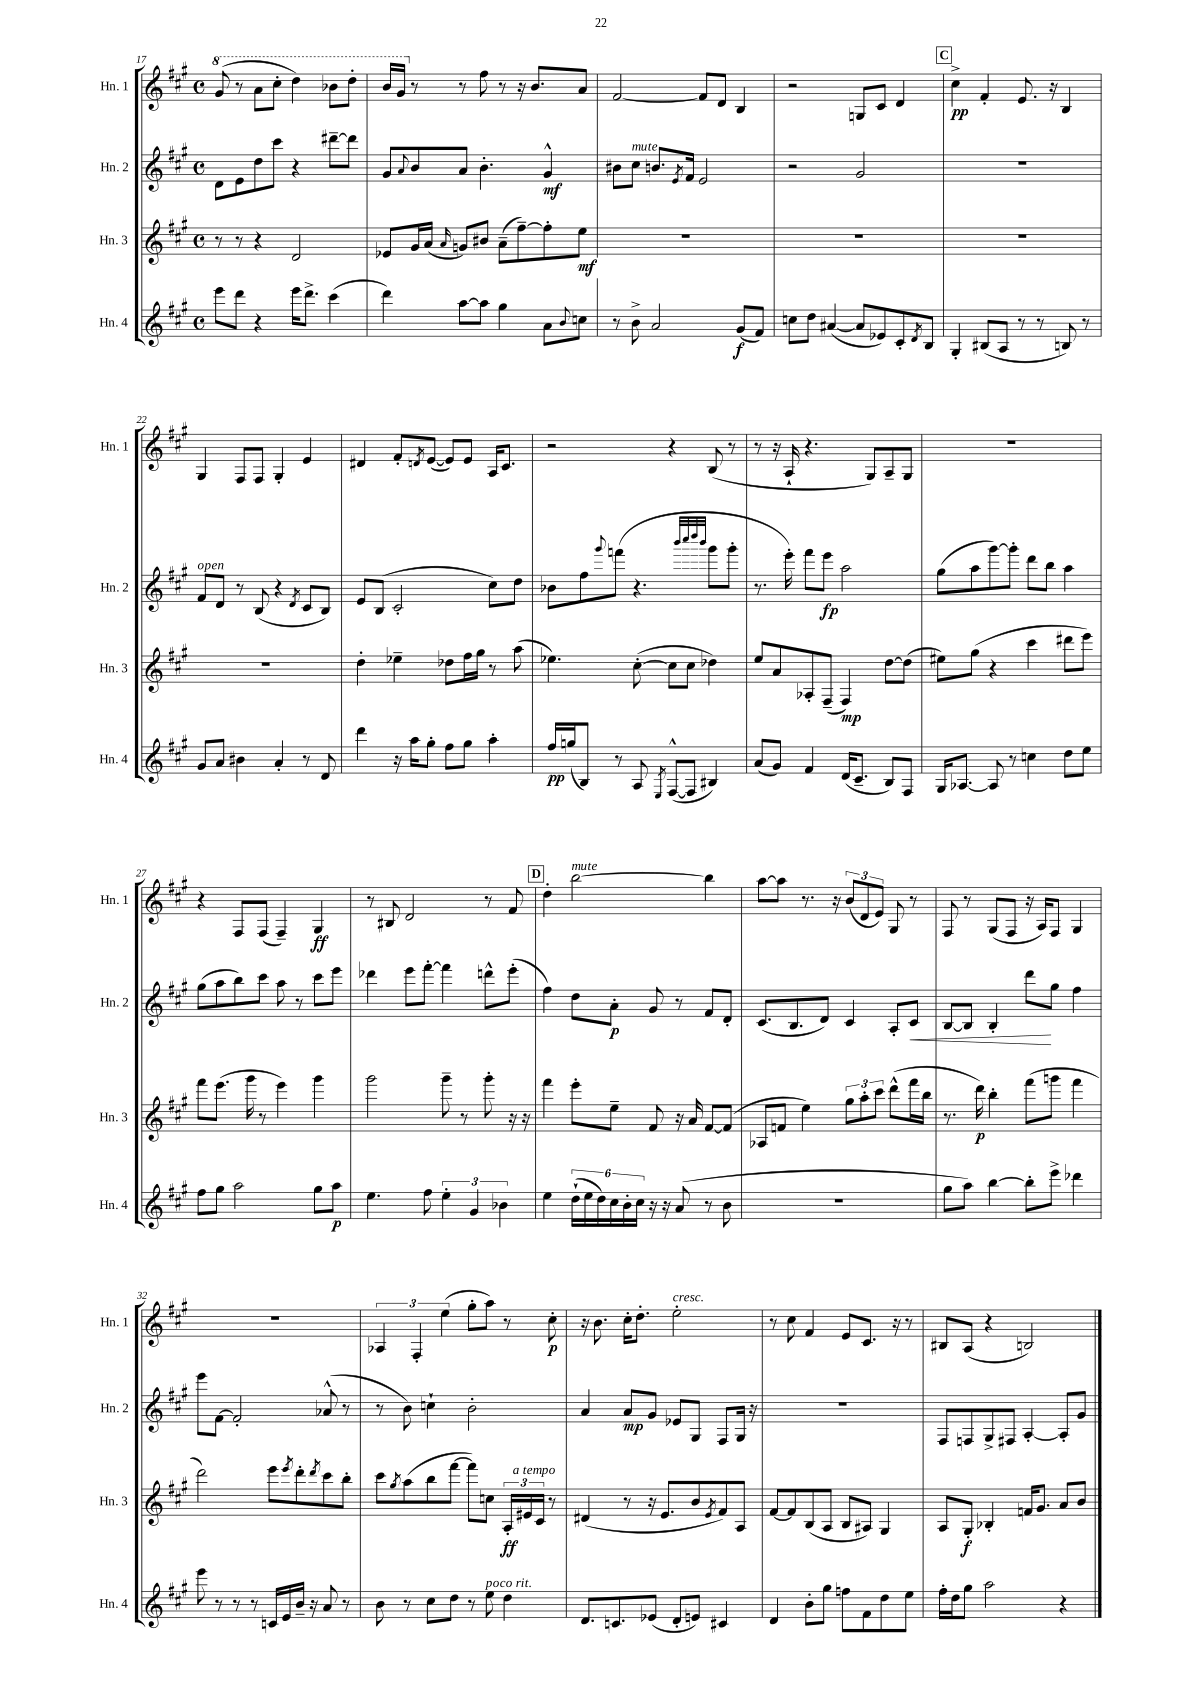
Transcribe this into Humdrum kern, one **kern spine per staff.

**kern	**dynam	**kern	**dynam	**kern	**dynam	**kern	**dynam
*part4	*part4	*part3	*part3	*part2	*part2	*part1	*part1
*staff4	*staff4	*staff3	*staff3	*staff2	*staff2	*staff1	*staff1
*I"Hn. 4	*	*I"Hn. 3	*	*I"Hn. 2	*	*I"Hn. 1	*
*I'Hn. 4	*	*I'Hn. 3	*	*I'Hn. 2	*	*I'Hn. 1	*
*clefG2	*	*clefG2	*	*clefG2	*	*clefG2	*
*k[f#c#g#]	*	*k[f#c#g#]	*	*k[f#c#g#]	*	*k[f#c#g#]	*
*M4/4	*	*M4/4	*	*M4/4	*	*M4/4	*
*met(c)	*	*met(c)	*	*met(c)	*	*met(c)	*
*	*	*	*	*	*	*8va	*
=17	=17	=17	=17	=17	=17	=17	=17
8eee\L	.	8r	.	8d\L	.	(8gg#/	.
8ddd\J	.	8r	.	8e\	.	8r	.
4r	.	4r	.	8dd\	.	8aa\L	.
.	.	.	.	8ccc#\J	.	8ccc#'\J	.
16eee\KL	.	2d/	.	4r	.	4ddd\)	.
8.ddd^\J	.	.	.	.	.	.	.
(4ccc#\	.	.	.	[8ddd#X~\L	.	8bb-X\L	.
.	.	.	.	8ddd#\J]	.	8ddd'\J	.
=18	=18	=18	=18	=18	=18	=18	=18
4ddd\)	.	8e-X/L	.	8g#/L	.	16bb/LL	.
.	.	.	.	.	.	16gg#/JJ	.
.	.	.	.	8qqa/	.	.	.
*	*	*	*	*	*	*X8va	*
.	.	16g#/L	.	8b/	.	8r	.
.	.	(16a/JJ	.	.	.	.	.
.	.	16qqa/	.	.	.	.	.
[8aa\L	.	8gn/L)	.	8a/J	.	8r	.
8aa\J]	.	8b#X/J	.	4.b'\	.	8ff#\	.
4gg#\	.	(8a~\L	.	.	.	8r	.
.	.	[8ff#~\)	.	.	.	16r	.
.	.	.	.	.	.	8.b/L	.
8a\L	.	8ff#'\]	.	4g#^^/	mf	.	.
8qqb/	.	.	.	.	.	.	.
8ccn\J	.	8ee\J	mf	.	.	8a/J	.
=19	=19	=19	=19	=19	=19	=19	=19
8r	.	1r	.	8b#X\L	.	[2f#/	.
!	!	!	!	!LO:TX:a:i:t=mute	!	!	!
8b^\	.	.	.	8cc#\J	.	.	.
2a/	.	.	.	8.bn/L	.	.	.
.	.	.	.	8qe/	.	.	.
.	.	.	.	16f#/Jk	.	.	.
.	.	.	.	2e/	.	8f#/L]	.
.	.	.	.	.	.	8d/J	.
(8g#/L	f	.	.	.	.	4B/	.
8f#/J)	.	.	.	.	.	.	.
=20	=20	=20	=20	=20	=20	=20	=20
8ccn\L	.	1r	.	2r	.	2r	.
8dd\J	.	.	.	.	.	.	.
([4a#X/	.	.	.	.	.	.	.
8a#/L]	.	.	.	2g#/	.	8Gn/L	.
8e-X/)	.	.	.	.	.	8c#/J	.
8c#'/	.	.	.	.	.	4d/	.
8qd/	.	.	.	.	.	.	.
8B/J	.	.	.	.	.	.	.
!!LO:REH:place=s1:t=C
=21	=21	=21	=21	=21	=21	=21	=21
4G#'/	.	1r	.	1r	.	4cc#^\	pp
(8B#X/L	.	.	.	.	.	4f#'/	.
8A/J	.	.	.	.	.	.	.
8r	.	.	.	.	.	8.e/	.
8r	.	.	.	.	.	.	.
.	.	.	.	.	.	16r	.
8Bn/)	.	.	.	.	.	4B/	.
8r	.	.	.	.	.	.	.
!!LO:LB:g=z
=22	=22	=22	=22	=22	=22	=22	=22
!	!	!	!	!LO:TX:a:i:t=open	!	!	!
8g#/L	.	1r	.	8f#/L	.	4G#/	.
8a/J	.	.	.	8d/J	.	.	.
4b#X\	.	.	.	8r	.	8F#/L	.
.	.	.	.	(8B/	.	8F#/J	.
4a'/	.	.	.	4r	.	4G#'/	.
.	.	.	.	8qd/	.	.	.
8r	.	.	.	8c#/L	.	4e/	.
8d/	.	.	.	8B/J)	.	.	.
=23	=23	=23	=23	=23	=23	=23	=23
4ddd\	.	4dd'\	.	8e/L	.	4d#X/	.
.	.	.	.	(8B/J	.	.	.
16r	.	4ee-X~\	.	2c#'/	.	8f#'/L	.
16aa\KL	.	.	.	.	.	.	.
.	.	.	.	.	.	8qdn/	.
8gg#'\J	.	.	.	.	.	([8e/J	.
8ff#\L	.	8dd-X\L	.	.	.	8e/L])	.
8gg#\J	.	16ff#\L	.	.	.	8e/J	.
.	.	16gg#\JJ	.	.	.	.	.
4aa'\	.	8r	.	8cc#\L)	.	16A/KL	.
.	.	.	.	.	.	8.c#/J	.
.	.	(8aa\	.	8dd\J	.	.	.
=24	=24	=24	=24	=24	=24	=24	=24
16ff#/LL	pp	4.ee-X\)	.	8b-X\L	.	2r	.
(16ggn/J	.	.	.	.	.	.	.
8B/J)	.	.	.	8ff#\	.	.	.
.	.	.	.	8qqggg#/	.	.	.
8r	.	.	.	(8fffn\J	.	.	.
8A/	.	([8cc#'\	.	4.r	.	.	.
8qE/	.	.	.	.	.	.	.
([8F#^^/L	.	8cc#\L]	.	.	.	4r	.
8F#/J]	.	8cc#\J	.	.	.	.	.
.	.	.	.	32qqbbb/LLL	.	.	.
.	.	.	.	32qqcccc#/	.	.	.
.	.	.	.	32qqdddd/	.	.	.
.	.	.	.	32qqbbb/JJJ	.	.	.
4B#X/)	.	4dd-X\)	.	8ggg#\L	.	(8B/	.
.	.	.	.	8ggg#'\J	.	8r	.
=25	=25	=25	=25	=25	=25	=25	=25
(8a/L	.	8ee/L	.	8.r	.	8r	.
8g#/J)	.	8a/	.	.	.	16r	.
.	.	.	.	16eee'\)	.	16A`/	.
4f#/	.	8A-X'/	.	8fff#\L	.	4.r	.
.	.	(8F#~/J	.	8eee\J	fp	.	.
(16d/KL	.	4F#/)	mp	2aa\	.	.	.
8.c#~/J	.	.	.	.	.	.	.
.	.	.	.	.	.	8G#/L)	.
8B/L)	.	[8dd\L	.	.	.	8A~/	.
8F#/J	.	(8dd\J]	.	.	.	8G#/J	.
=26	=26	=26	=26	=26	=26	=26	=26
16G#/KL	.	8ee#X\L)	.	(8gg#\L	.	1r	.
[8.A-X/J	.	.	.	.	.	.	.
.	.	(8gg#\J	.	8aa\	.	.	.
8A-/]	.	4r	.	[8ggg#\)	.	.	.
8r	.	.	.	8ggg#'\J]	.	.	.
4ccn\	.	4ccc#\	.	8ddd\L	.	.	.
.	.	.	.	8bb\J	.	.	.
8dd\L	.	8ddd#X\L	.	4aa\	.	.	.
8ee\J	.	8eee\J)	.	.	.	.	.
!!LO:LB:g=z
=27	=27	=27	=27	=27	=27	=27	=27
8ff#\L	.	8fff#\L	.	(8gg#\L	.	4r	.
8gg#\J	.	(8.eee\J	.	8aa\	.	.	.
2aa\	.	.	.	8bb\)	.	8F#/L	.
.	.	16ggg#\	.	.	.	.	.
.	.	8r	.	8ccc#\J	.	(8F#/J	.
.	.	4eee\)	.	8aa\	.	4F#~/)	.
.	.	.	.	8r	.	.	.
8gg#\L	.	4ggg#\	.	8ccc#\L	.	4G#/	ff
8aa\J	p	.	.	8eee\J	.	.	.
=28	=28	=28	=28	=28	=28	=28	=28
4.ee\	.	2ggg#\	.	4ddd-X\	.	8r	.
.	.	.	.	.	.	8B#X/	.
.	.	.	.	8eee\L	.	2d/	.
8ff#\	.	.	.	[8fff#'\J	.	.	.
6ee'\	.	8ggg#~\	.	4fff#\]	.	.	.
.	.	8r	.	.	.	.	.
6g#/	.	.	.	.	.	.	.
.	.	8ggg#'\	.	8dddn^^\L	.	8r	.
6b-X\	.	.	.	.	.	.	.
.	.	16r	.	(8eee'\J	.	8f#/	.
.	.	16r	.	.	.	.	.
!!LO:REH:place=s1:t=D
=29	=29	=29	=29	=29	=29	=29	=29
4ee\	.	4fff#\	.	4ff#\)	.	4dd'\	.
!	!	!	!	!	!	!LO:TX:a:i:t=mute	!
(24dd`\LL	.	8eee'\L	.	8dd\L	.	[2bb\	.
24ee\	.	.	.	.	.	.	.
24dd\)	.	.	.	.	.	.	.
24cc#\	.	8ee~\J	.	8a'\J	p	.	.
24b'\	.	.	.	.	.	.	.
24cc#\JJ	.	.	.	.	.	.	.
16r	.	8f#/	.	8g#/	.	.	.
16r	.	.	.	.	.	.	.
(8a/	.	16r	.	8r	.	.	.
.	.	16a/	.	.	.	.	.
8r	.	[8f#/L	.	8f#/L	.	4bb\]	.
8b\	.	(8f#/J]	.	8d'/J	.	.	.
=30	=30	=30	=30	=30	=30	=30	=30
1r	.	8A-X/L	.	(8.c#/L	.	[8aa\L	.
.	.	8fn/J	.	.	.	8aa\J]	.
.	.	.	.	8.B/	.	.	.
.	.	4ee\)	.	.	.	8.r	.
.	.	.	.	8d/J)	.	.	.
.	.	.	.	.	.	16r	.
.	.	12gg#\L	.	4c#/	.	(12b/L	.
.	.	12aa'\	.	.	.	12d/	.
.	.	12ccc#\J	.	.	.	12e/J)	.
.	.	(8ddd^^\L	.	8A'/L	.	8G#/	.
!	!	!	!	!	!LO:HP:b	!	!
.	.	16fff#\L	.	8c#/J	<	8r	.
.	.	16bb\JJ	.	.	.	.	.
=31	=31	=31	=31	=31	=31	=31	=31
8gg#\L	.	8.r	.	[8B/L	.	8F#/	.
8aa\J)	.	.	.	8B/J]	.	8r	.
.	.	16ddd\)	p	.	.	.	.
[4bb\	.	4bb'\	.	4B'/	.	(8G#/L	.
.	.	.	.	.	.	8F#/J	.
8bb'\L]	.	(8fff#\L	.	8ddd\L	.	16r	.
.	.	.	.	.	.	16A/KL)	.
8eee^\J	.	8gggn\J	.	8gg#\J	[	8F#/J	.
4ddd-X\	.	4fff#\	.	4ff#\	.	4G#/	.
!!LO:LB:g=z
=32	=32	=32	=32	=32	=32	=32	=32
8eee\	.	2ddd\)	.	8eee\L	.	1r	.
8r	.	.	.	[8f#\J	.	.	.
8r	.	.	.	2f#'/]	.	.	.
8r	.	.	.	.	.	.	.
16cn/LL	.	8eee\L	.	.	.	.	.
16e/	.	.	.	.	.	.	.
.	.	8qeee/	.	.	.	.	.
16b~/JJ	.	8ddd'\	.	.	.	.	.
16r	.	.	.	.	.	.	.
.	.	8qddd/	.	.	.	.	.
8a/	.	8ccc#\	.	(8a-X^^/	.	.	.
8r	.	8bb'\J	.	8r	.	.	.
=33	=33	=33	=33	=33	=33	=33	=33
8b\	.	8ccc#\L	.	8r	.	6A-X/	.
.	.	8qgg#/	.	.	.	.	.
8r	.	(8aa\	.	8b\)	.	.	.
.	.	.	.	.	.	6F#'/	.
8cc#\L	.	8bb\	.	4ccn`\	.	.	.
.	.	.	.	.	.	(6ee\	.
8dd\J	.	[8fff#\J	.	.	.	.	.
8r	.	8fff#\L])	.	2b'\	.	8gg#'\L	.
!LO:TX:a:i:t=poco rit.	!	!	!	!	!	!	!
8ee\	.	8ccn\J	.	.	.	8aa\J)	.
4dd\	.	24A'/LL	ff	.	.	8r	.
!	!	!LO:TX:a:i:t=a tempo	!	!	!	!	!
.	.	24e#X/	.	.	.	.	.
.	.	24c#/JJ	.	.	.	.	.
.	.	8r	.	.	.	8cc#'\	p
=34	=34	=34	=34	=34	=34	=34	=34
8.d/L	.	(4d#X/	.	4a/	.	16r	.
.	.	.	.	.	.	8.b\	.
8.cn/	.	.	.	.	.	.	.
.	.	8r	.	8a/L	mp	16cc#'\KL	.
.	.	.	.	.	.	8.dd'\J	.
(8e-X/J	.	16r	.	8g#/J	.	.	.
.	.	8.e/L	.	.	.	.	.
!	!	!	!	!	!	!LO:TX:a:i:t=cresc.	!
8d'/L	.	.	.	8e-X/L	.	2ee'\	.
8en/J)	.	8b/	.	8G#/J	.	.	.
.	.	8qe/	.	.	.	.	.
4c#X/	.	8f#/)	.	8F#/L	.	.	.
.	.	8A/J	.	16G#/Jk	.	.	.
.	.	.	.	16r	.	.	.
=35	=35	=35	=35	=35	=35	=35	=35
4d/	.	[8f#/L	.	1r	.	8r	.
.	.	8f#/]	.	.	.	8cc#\	.
8b'\L	.	(8B/	.	.	.	4f#/	.
8gg#\J	.	8A/J	.	.	.	.	.
8ffn\L	.	8B/L	.	.	.	8e/L	.
8f#\	.	8A#X/J)	.	.	.	8.c#/J	.
8dd\	.	4G#/	.	.	.	.	.
.	.	.	.	.	.	16r	.
8ee\J	.	.	.	.	.	8r	.
=36	=36	=36	=36	=36	=36	=36	=36
16ff#'\LL	.	8A/L	.	8F#/L	.	8B#X/L	.
16dd\J	.	.	.	.	.	.	.
8gg#\J	.	8G#'/J	f	8Fn/	.	(8A/J	.
2aa\	.	4B-X'/	.	8G#^/	.	4r	.
.	.	.	.	8F#X/J	.	.	.
.	.	16fn/KL	.	[4A'/	.	2Bn/)	.
.	.	8.g#/J	.	.	.	.	.
4r	.	8a/L	.	8A'/L]	.	.	.
.	.	8b/J	.	8g#/J	.	.	.
==	==	==	==	==	==	==	==
*-	*-	*-	*-	*-	*-	*-	*-
